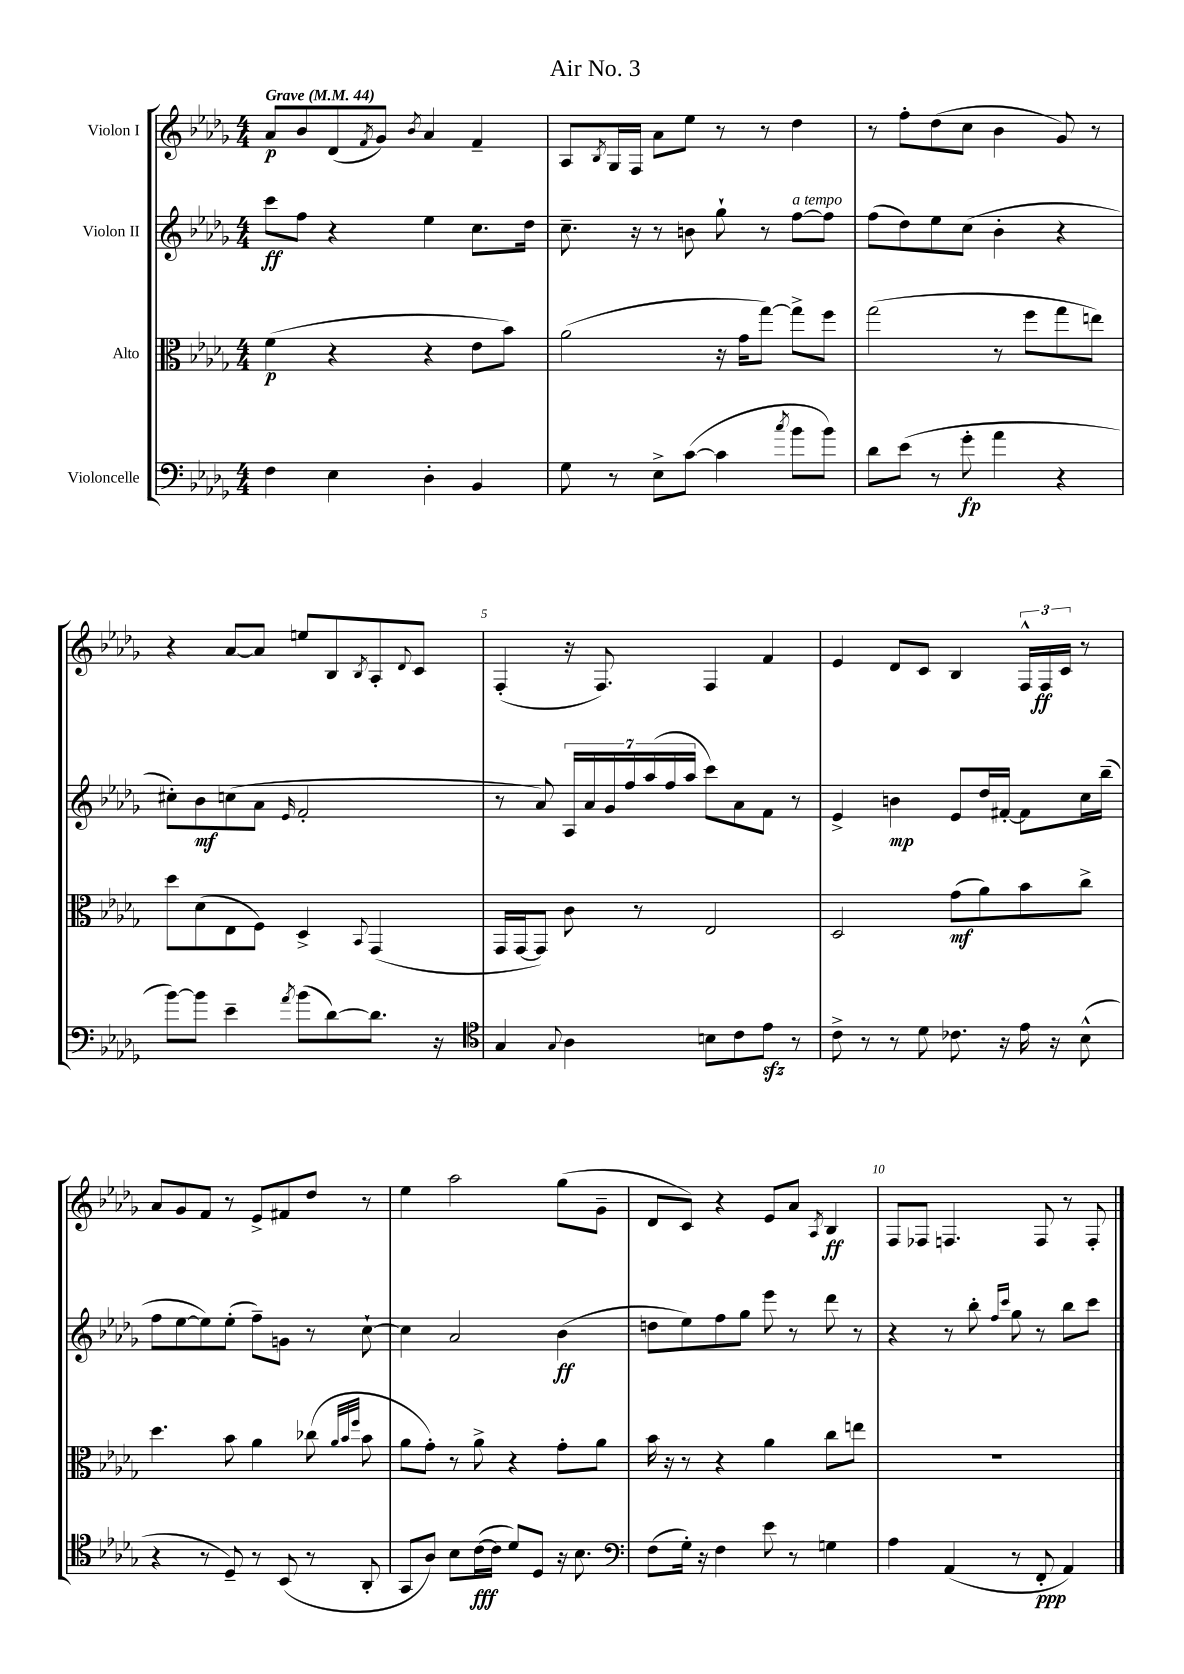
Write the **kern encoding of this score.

**kern	**kern	**kern	**kern
*staff4	*staff3	*staff2	*staff1
*clefF4	*clefC3	*clefG2	*clefG2
*k[b-e-a-d-g-]	*k[b-e-a-d-g-]	*k[b-e-a-d-g-]	*k[b-e-a-d-g-]
*M4/4	*M4/4	*M4/4	*M4/4
*MM44	*MM44	*MM44	*MM44
4F\	(4f\	8ccc\L	8a-/L
.	.	8ff\J	8b-/
4E-\	4r	4r	(8d-/
.	.	.	8qf/
.	.	.	8g-/J)
.	.	.	8qb-/
4D-'\	4r	4ee-\	4a-/
4BB-/	8e-\L	8.cc\L	4f~/
.	8b-\J)	.	.
.	.	16dd-\Jk	.
=	=	=	=
8G-\	(2a-\	8.cc~\	8A-/L
.	.	.	8qB-/
8r	.	.	16G-/L
.	.	16r	16F/JJ
8E-^\L	.	8r	8a-\L
([8c\J	.	8b\	8ee-\J
4c\]	16r	8gg-`\	8r
.	16g-\LK	.	.
.	[8gg-\J)	8r	8r
8qcc/	.	.	.
8b-\L	8gg-^\]L	[8ff\L	4dd-\
8b-\J)	8ff\J	8ff\]J	.
=	=	=	=
8d-\L	(2gg-\	(8ff\L	8r
(8e-\J	.	8dd-\)	8ff'\L
8r	.	8ee-\	(8dd-\
8g-'\	.	(8cc\J	8cc\J
4a-\	8r	4b-'\	4b-\
.	8ff\L	.	.
4r	8gg-\	4r	8g-/)
.	8ee\J)	.	8r
=	=	=	=
[8b-\L)	8dd-\L	8cc#'\L)	4r
8b-\]J	(8d-\	8b-\	.
4e-~\	8E-\	(8cc\	[8a-/L
.	8F\J)	8a-\J	8a-/]J
8qa-/	.	16qqe-/	.
(8b-\L	4D-^/	2f'/	8ee/L
[8d-\)	.	.	8B-/
.	8qqBB-/	.	8qB-/
8.d-\]J	(4GG-/	.	8A-'/
.	.	.	8qqd-/
.	.	.	8c/J
16r	.	.	.
=	=	=	=
*clefC4	*	*	*
4G-/	16GG-/LL	8r	(4F'/
.	[16GG-/J	.	.
.	8GG-/]J)	8a-/)	.
8qqG-/	.	.	.
4A-\	8c\	28A-/LL	16r
.	.	28a-/	.
.	.	.	8.F/)
.	.	28g-/	.
.	.	28ff/	.
.	8r	.	.
.	.	(28aa-/	.
.	.	28ff/	.
.	.	28aa-/JJ	.
8B\L	2E-/	8ccc\L)	4F/
8c\	.	8a-\	.
8e-\J	.	8f\J	4f/
8r	.	8r	.
=	=	=	=
8c^\	2D-/	4e-^/	4e-/
8r	.	.	.
8r	.	4b\	8d-/L
8d-\	.	.	8c/J
8.c-\	(8g-\L	8e-/L	4B-/
.	8a-\)	16dd-/L	.
16r	.	[16f#'/JJ	.
16e-\	8b-\	8f#\]L	24F^^/LL
.	.	.	24F/
16r	.	.	.
.	.	.	24c/JJ
(8B-^^\	8cc^\J	16cc\L	8r
.	.	(16bb-~\JJ	.
=	=	=	=
4r	4.dd-\	8ff\L	8a-/L
.	.	[8ee-\	8g-/
8r	.	8ee-\])	8f/J
8D-~/)	8b-\	(8ee-'\J	8r
8r	4a-\	8ff~\L)	8e-^/L
(8BB-/	.	8g\J	8f#/
8r	(8cc-\	8r	8dd-/J
.	32qqa-/LLL	.	.
.	32qqb-/	.	.
.	32qqff/JJJ	.	.
8AA-'/	8b-\	[8cc`\	8r
=	=	=	=
8GG-/L	8a-\L	4cc\]	4ee-\
8A-/J)	8g-'\J)	.	.
8B-\L	8r	2a-/	2aa-\
([16c\L	8a-^\	.	.
16c\]JJ	.	.	.
8d-/L)	4r	.	.
8D-/J	.	.	.
16r	8g-'\L	(4b-\	(8gg-\L
8.B-\	.	.	.
.	8a-\J	.	8g-~\J
=	=	=	=
*clefF4	*	*	*
(8F\L	16b-\	8dd\L	8d-/L
.	16r	.	.
16G-'\Jk)	8r	8ee-\)	8c/J)
16r	.	.	.
4F\	4r	8ff\	4r
.	.	8gg-\J	.
8e-\	4a-\	8eee-\	8e-/L
8r	.	8r	8a-/J
.	.	.	8qA-/
4G\	8cc\L	8ddd-\	4B-/
.	8ee\J	8r	.
=	=	=	=
4A-\	1r	4r	8F/L
.	.	.	8F-/J
(4AA-/	.	8r	4.F/
.	.	8bb-'\	.
.	.	16qqff/LL	.
.	.	16qqccc/JJ	.
8r	.	8gg-\	.
8FF'/	.	8r	8F/
4AA-/)	.	8bb-\L	8r
.	.	8ccc\J	8F'/
==	==	==	==
*-	*-	*-	*-
